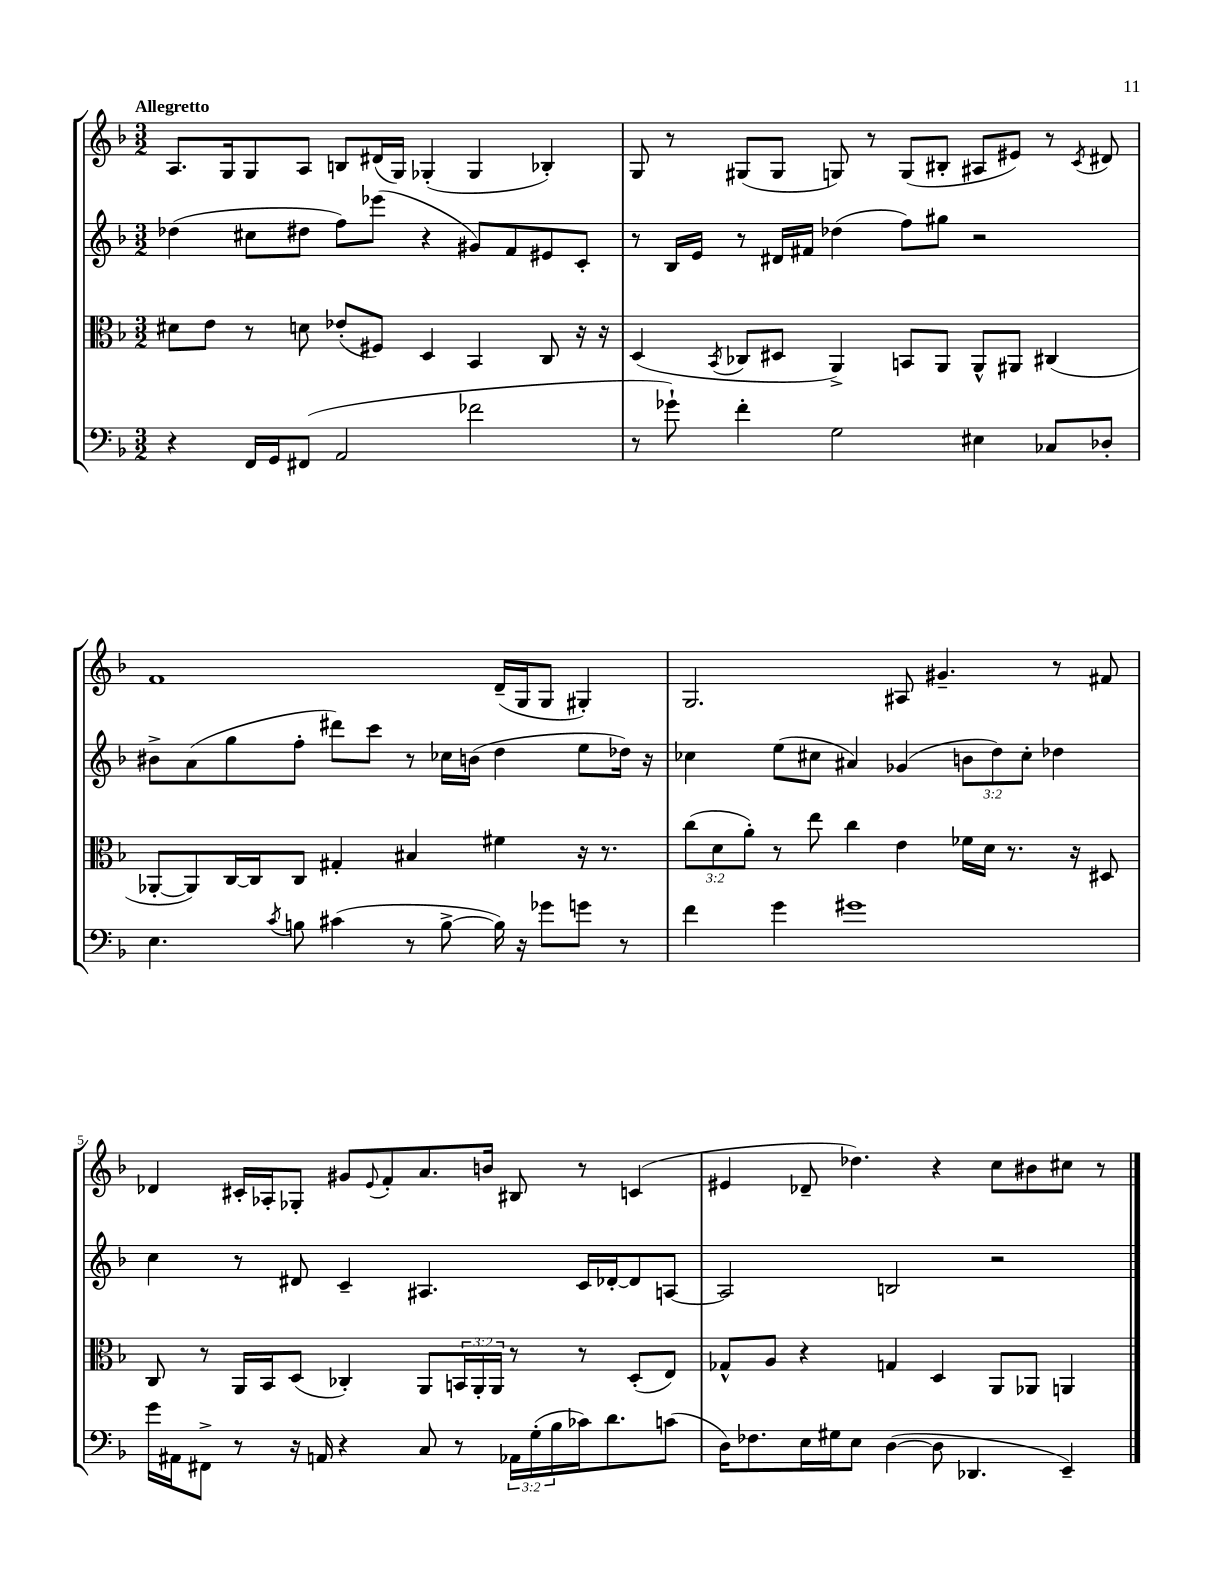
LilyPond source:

<<
\new StaffGroup <<
\new Staff = "s0" {
    \clef treble \key f \major \numericTimeSignature \time 3/2 \tempo "Allegretto"
    a8. g16 g8 a8 b8 dis'16( g16) ges4-.( ges4 bes4-.) |
    g8 r8 gis8( gis8 g8) r8 g8( bis8-. ais8 eis'8) r8 \acciaccatura { c'8 } dis'8 |
    f'1 d'16--( g16 g8 gis4-.) |
    g2. ais8 gis'4.-- r8 fis'8 |
    des'4 cis'16-. aes16-. ges8-. gis'8 \appoggiatura { e'8 } f'8-. a'8. b'16 bis8 r8 c'4( |
    eis'4 des'8-- des''4.) r4 c''8 bis'8 cis''8 r8 \bar "|." |
}
\new Staff = "s1" {
    \clef treble \key f \major \numericTimeSignature \time 3/2 \override Staff.TupletNumber.text = #tuplet-number::calc-fraction-text
    des''4( cis''8 dis''8 f''8) ees'''8( r4 gis'8) f'8 eis'8 c'8-. |
    r8 bes16 e'16 r8 dis'16 fis'16 des''4( f''8) gis''8 r2 |
    bis'8-> a'8( g''8 f''8-. dis'''8) c'''8 r8 ces''16 b'16( d''4 e''8 des''16) r16 |
    ces''4 e''8( cis''8 ais'4) ges'4( \tuplet 3/2 { b'8 d''8) cis''8-. } des''4 |
    c''4 r8 dis'8 c'4-- ais4. c'16 des'16~-. des'8 a8~ |
    a2 b2 r2 \bar "|." |
}
\new Staff = "s2" {
    \clef alto \key f \major \numericTimeSignature \time 3/2 \override Staff.TupletNumber.text = #tuplet-number::calc-fraction-text
    dis'8 e'8 r8 d'8 ees'8-.( fis8) d4 bes,4 c8 r16 r16 |
    d4( \acciaccatura { bes,8 } ces8 dis8 a,4->) b,8 a,8 a,8-^ ais,8 cis4( |
    aes,8~-. aes,8) c16~ c16 c8 gis4-. bis4 fis'4 r16 r8. |
    \tuplet 3/2 { c''8( d'8 a'8-.) } r8 e''8 c''4 e'4 fes'16 d'16 r8. r16 dis8 |
    c8 r8 a,16 bes,16 d8( ces4-.) a,8 \tuplet 3/2 { b,16 a,16-. a,16 } r8 r8 d8-.( e8) |
    ges8-^ a8 r4 g4 d4 a,8 aes,8 a,4 \bar "|." |
}
\new Staff = "s3" {
    \clef bass \key f \major \numericTimeSignature \time 3/2 \override Staff.TupletNumber.text = #tuplet-number::calc-fraction-text
    r4 f,16 g,16 fis,8( a,2 fes'2 |
    r8 ges'8-!) f'4-. g2 eis4 ces8 des8-. |
    e4. \acciaccatura { c'8 } b8 cis'4( r8 b8~-> b16) r16 ges'8 g'8 r8 |
    f'4 g'4 gis'1 |
    g'16 ais,16 fis,8-> r8 r16 a,16 r4 c8 r8 \tuplet 3/2 { aes,16 g16-.( bes16 } ces'16) d'8. c'8( |
    d16) fes8. e16 gis16 e8 d4~( d8 des,4. e,4--) \bar "|." |
}
>>
>>
\layout { \context { \Score \override BarNumber.break-visibility = ##(#f #t #t) barNumberVisibility = #(every-nth-bar-number-visible 5) } }
